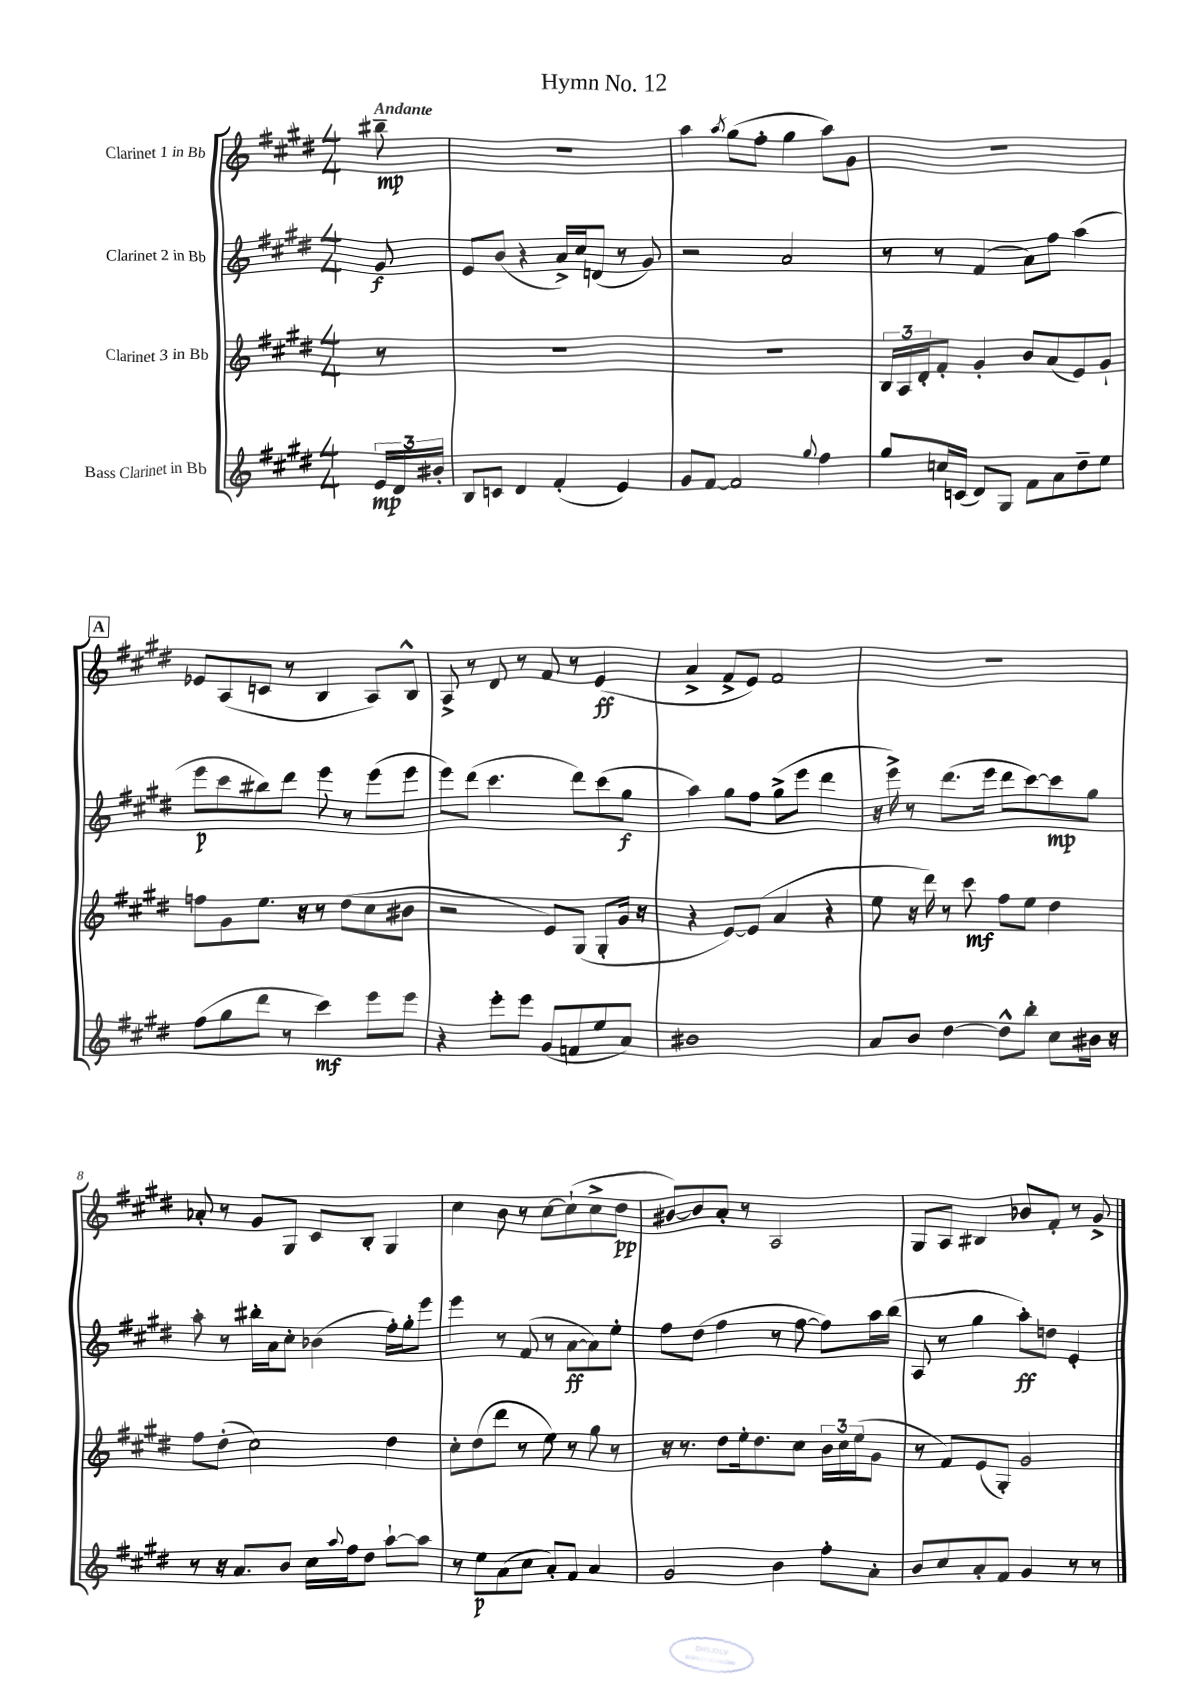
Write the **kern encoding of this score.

**kern	**kern	**kern	**kern
*staff4	*staff3	*staff2	*staff1
*clefG2	*clefG2	*clefG2	*clefG2
*k[f#c#g#d#]	*k[f#c#g#d#]	*k[f#c#g#d#]	*k[f#c#g#d#]
*M4/4	*M4/4	*M4/4	*M4/4
24e	8r	8g#	8bb#~
24d#	.	.	.
24b#'	.	.	.
=	=	=	=
8B	1r	8e	1r
8c	.	(8b	.
4d#	.	4r	.
(4f#'	.	16a^)	.
.	.	16cc#	.
.	.	(8d	.
4e)	.	8r	.
.	.	8g#)	.
=	=	=	=
8g#	1r	2r	4aa
[8f#	.	.	.
.	.	.	8qaa
2f#]	.	.	(8gg#
.	.	.	8ff#'
.	.	2a	4gg#
8qqgg#	.	.	.
4ff#	.	.	8aa)
.	.	.	8g#
=	=	=	=
8gg#	24B	8r	1r
.	24A	.	.
.	24d#'	.	.
16cc	8f#'	8r	.
(16c	.	.	.
8d#)	4g#'	(4f#	.
8G#	.	.	.
8f#	8b	8a)	.
8a	(8a	8ff#	.
8dd#~	8e)	(4aa	.
8ee	8g#`	.	.
=	=	=	=
(8ff#	8ff	8eee	8e-
8gg#	8g#	8ccc#	(8A
8ddd#	8.ee	8bb#)	8c
8r	.	8ddd#	8r
.	16r	.	.
4ccc#)	8r	8eee	4B
.	(8dd#	8r	.
8eee	8cc#	(8eee	8A)
8eee	8b#	8eee	8B^^
=	=	=	=
4r	2r	8eee)	8A^
.	.	(8ddd#	8r
8eee'	.	4.ccc#	8d#
8eee	.	.	8r
(8g#	8e)	.	8f#
8f	(8G#	8ddd#)	8r
8ee	8G#'	(8ccc#	(4e
8a)	16g#	8gg#	.
.	16r	.	.
=	=	=	=
1b#	4r	4aa)	4a^
.	[8e)	8gg#	8f#^
.	(8e]	8ff#	8e)
.	4a	(8gg#^	2f#
.	.	8eee	.
.	4r	4ddd#	.
=	=	=	=
8a	8ee	16r	1r
.	.	16eee^)	.
8b	16r	8r	.
.	16ddd#)	.	.
[4dd#	8r	(8.ddd#	.
.	8ccc#	.	.
.	.	16eee	.
8dd#^^]	8ff#	8ddd#	.
8bb'	8ee	[8ccc#)	.
8cc#	4dd#	8ccc#]	.
16b#	.	8gg#	.
16r	.	.	.
=	=	=	=
8r	8ff#	8aa'	8a-'
16r	(8dd#'	8r	8r
8.a	.	.	.
.	2cc#)	16bb#'	8g#
.	.	16a	.
8b	.	8cc#'	8G#
16cc#	.	(4b-	8c#
8qqaa	.	.	.
16ff#	.	.	.
8dd#	.	.	8B'
[8aa`	4dd#	16ff#')	4G#
.	.	16gg#'	.
8aa]	.	8eee	.
=	=	=	=
8r	8cc#'	4eee	4cc#
8ee	(8dd#	.	.
(8a	8ddd#	8r	8b
8cc#	8r	(8f#	8r
8a')	8ee)	8r	[8cc#
8f#	8r	[8a	(8cc#`]
4a	8gg#	8a])	8cc#^
.	8r	8ee'	8dd#
=	=	=	=
2g#	16r	8ff#	[8b#)
.	8.r	.	.
.	.	(8dd#	8b#]
.	8dd#	4ff#	8a'
.	16ee'	.	8r
.	8.dd#	.	.
4b	.	8r	2A
.	8cc#	[8ff#	.
8ff#'	24b	8ff#])	.
.	24cc#	.	.
.	(24ee	.	.
8a'	8g#	16aa	.
.	.	(16bb	.
=	=	=	=
8b	8r	8A	8G#
8cc#	8f#)	8r	8A
8a'	(8e	4gg#	4B#
8f#	8G#')	.	.
4g#	2g#	8aa')	8b-
.	.	8dd	8f#'
8r	.	4e'	8r
8r	.	.	8g#^
==	==	==	==
*-	*-	*-	*-
